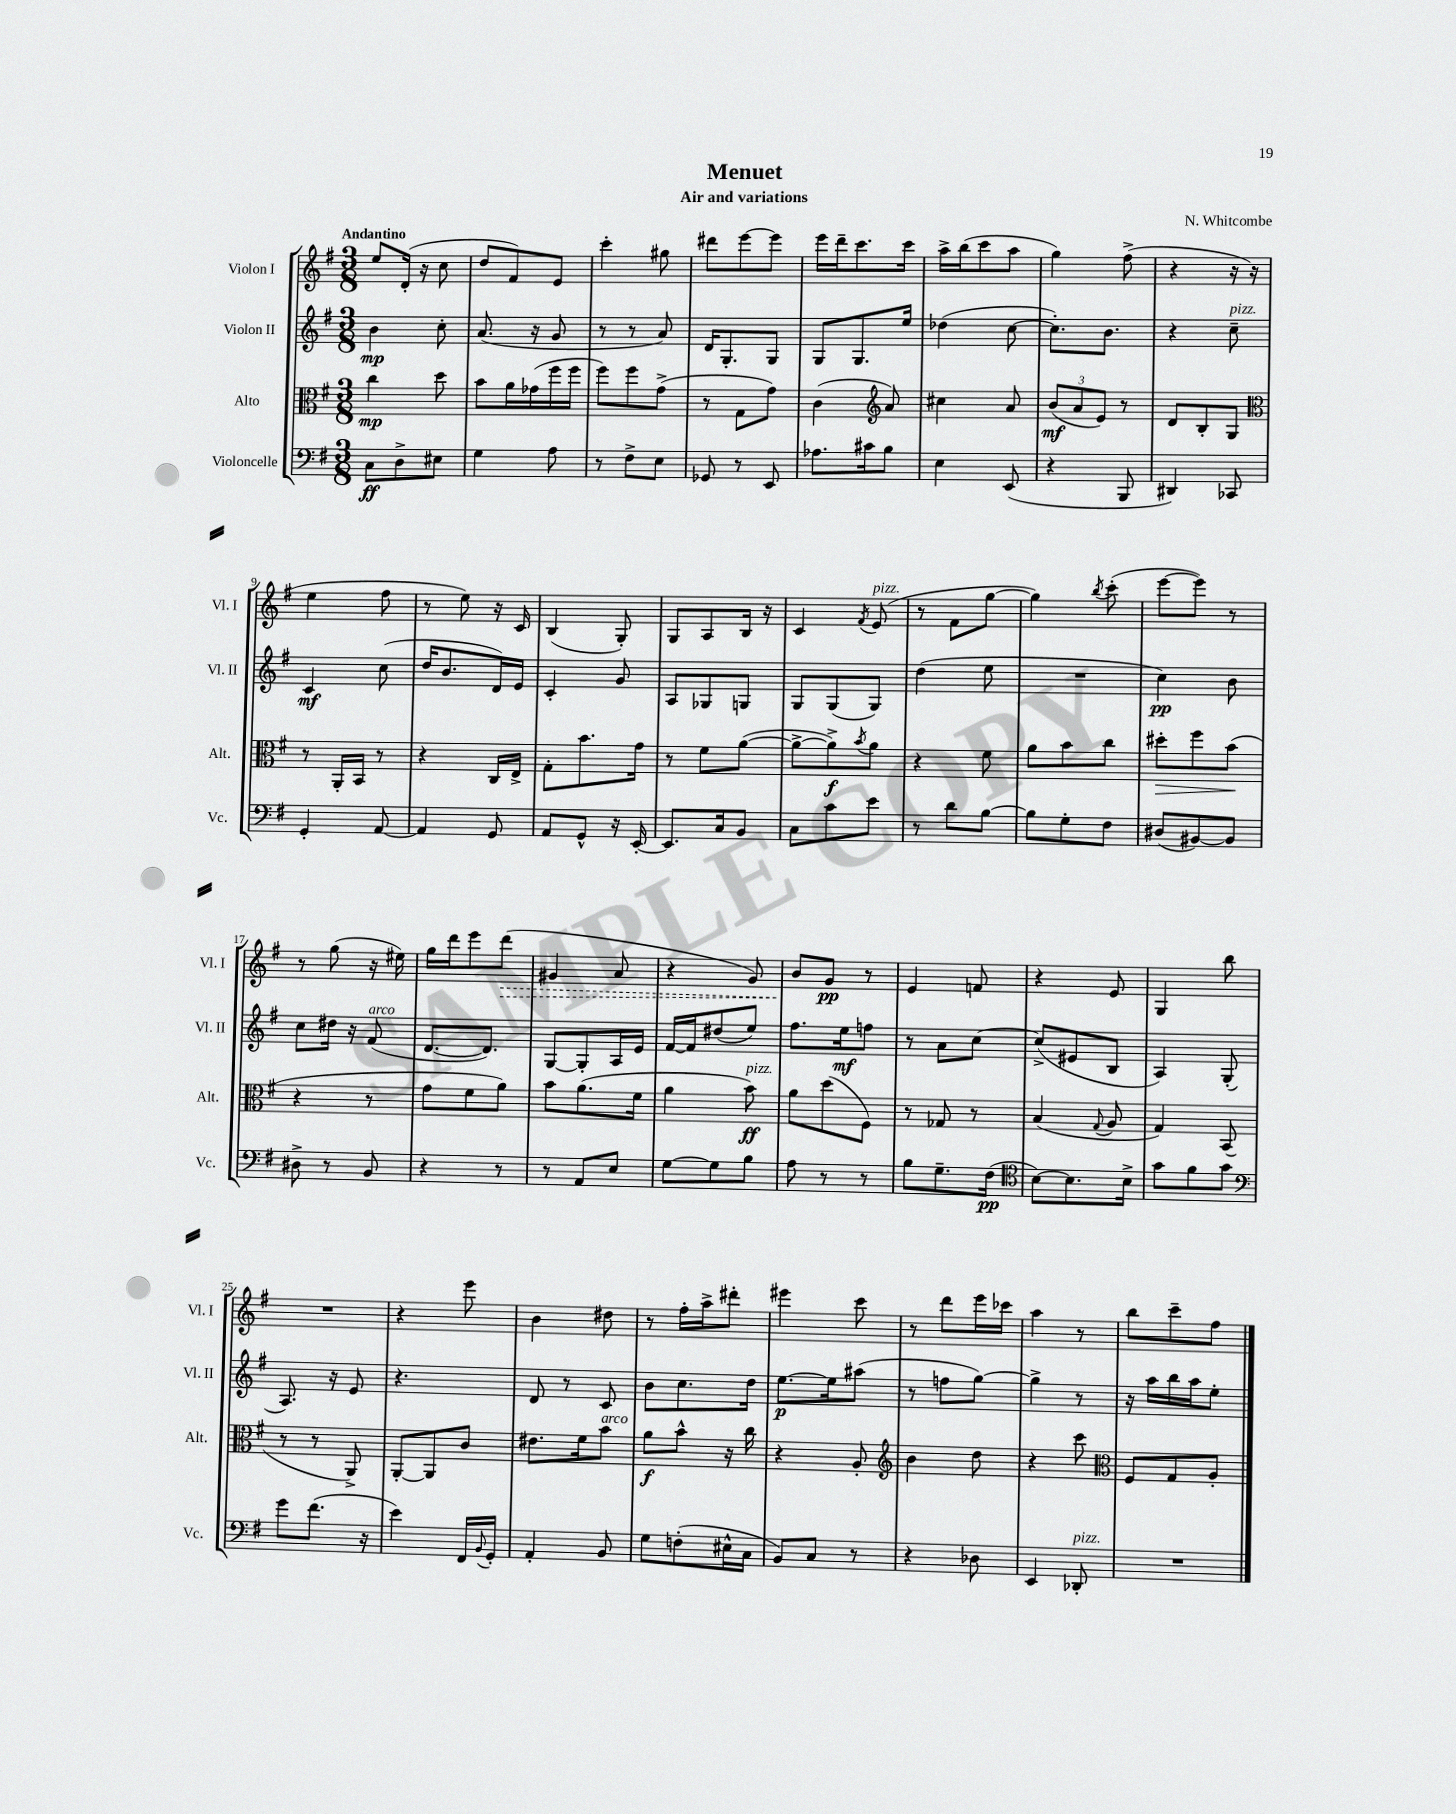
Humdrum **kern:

**kern	**dynam	**kern	**dynam	**kern	**dynam	**kern	**dynam
*part4	*part4	*part3	*part3	*part2	*part2	*part1	*part1
*staff4	*staff4	*staff3	*staff3	*staff2	*staff2	*staff1	*staff1
*I"Violoncelle	*	*I"Alto	*	*I"Violon II	*	*I"Violon I	*
*I'Vc.	*	*I'Alt.	*	*I'Vl. II	*	*I'Vl. I	*
*clefF4	*	*clefC3	*	*clefG2	*	*clefG2	*
*k[f#]	*	*k[f#]	*	*k[f#]	*	*k[f#]	*
*M3/8	*	*M3/8	*	*M3/8	*	*M3/8	*
=1	=1	=1	=1	=1	=1	=1	=1
!	!	!	!	!	!	!LO:TX:a:B:t=Andantino	!
8C\L	ff	4cc\	mp	4b\	mp	8ee/L	.
8D^\	.	.	.	.	.	(16d'/Jk	.
.	.	.	.	.	.	16r	.
8E#X\J	.	8dd\	.	8cc'\	.	8cc\	.
=2	=2	=2	=2	=2	=2	=2	=2
4G\	.	8b\L	.	(8.a/	.	8dd/L	.
.	.	16a\L	.	.	.	8f#/)	.
.	.	(16g-X\	.	16r	.	.	.
8A\	.	16ff#\	.	8g/	.	8e/J	.
.	.	16ff#\JJ	.	.	.	.	.
=3	=3	=3	=3	=3	=3	=3	=3
8r	.	8ff#\L)	.	8r	.	4ccc'\	.
8F#^\L	.	8ff#\	.	8r	.	.	.
8E\J	.	(8g^\J	.	8a/)	.	8gg#X\	.
=4	=4	=4	=4	=4	=4	=4	=4
8GG-X/	.	8r	.	16d/KL	.	8ddd#X\L	.
.	.	.	.	8.G'/	.	.	.
8r	.	8G\L	.	.	.	[8eee\	.
8EE/	.	8g\J)	.	8G/J	.	8eee\J]	.
=5	=5	=5	=5	=5	=5	=5	=5
8.A-X\L	.	(4c\	.	8G/L	.	16eee\LL	.
.	.	.	.	.	.	16ddd~\J	.
.	.	.	.	8.G/	.	8.ccc\	.
16c#X\k	.	.	.	.	.	.	.
*	*	*clefG2	*	*	*	*	*
8B\J	.	8a/)	.	.	.	.	.
.	.	.	.	16ee/Jk	.	16ccc\Jk	.
=6	=6	=6	=6	=6	=6	=6	=6
4E\	.	4cc#X\	.	(4dd-X\	.	16aa^\LL	.
.	.	.	.	.	.	(16bb\J	.
.	.	.	.	.	.	8ccc\	.
(8EE/	.	8a/	.	[8cc\	.	8aa\J	.
=7	=7	=7	=7	=7	=7	=7	=7
4r	.	(12b/L	mf	8.cc'\L])	.	4gg\)	.
.	.	12a/	.	.	.	.	.
.	.	12e/J)	.	.	.	.	.
.	.	.	.	8.b\J	.	.	.
8BBB/	.	8r	.	.	.	(8ff#^\	.
=8	=8	=8	=8	=8	=8	=8	=8
4DD#X/)	.	8d/L	.	4r	.	4r	.
.	.	8B'/	.	.	.	.	.
!	!	!	!	!LO:TX:a:i:t=pizz.	!	!	!
8CC-X/	.	8G/J	.	8cc~\	.	16r	.
.	.	.	.	.	.	16r	.
!!LO:LB:g=z
=9	=9	=9	=9	=9	=9	=9	=9
*	*	*clefC3	*	*	*	*	*
4GG'/	.	8r	.	4c/	mf	4ee\	.
.	.	16AA'/LL	.	.	.	.	.
.	.	16BB/JJ	.	.	.	.	.
[8AA/	.	8r	.	(8cc\	.	8ff#\	.
=10	=10	=10	=10	=10	=10	=10	=10
4AA/]	.	4r	.	16dd/KL	.	8r	.
.	.	.	.	8.b/	.	.	.
.	.	.	.	.	.	8ee\)	.
8GG/	.	16C/LL	.	16d/L)	.	16r	.
.	.	16E^/JJ	.	16e/JJ	.	16c/	.
=11	=11	=11	=11	=11	=11	=11	=11
8AA/L	.	8G'\L	.	4c'/	.	(4B/	.
8GG^^/J	.	8.b\	.	.	.	.	.
16r	.	.	.	8g/	.	8G'/)	.
[16EE'/	.	16g\Jk	.	.	.	.	.
=12	=12	=12	=12	=12	=12	=12	=12
8.EE/L]	.	8r	.	8A/L	.	8G/L	.
.	.	8f#\L	.	8G-X/	.	8A/	.
16C/k	.	.	.	.	.	.	.
8BB/J	.	([8a\J	.	8Gn/J	.	16B/Jk	.
.	.	.	.	.	.	16r	.
=13	=13	=13	=13	=13	=13	=13	=13
8C\L	.	8a^\L_	.	8G/L	.	4c/	.
8c\	.	8a^\])	f	(8G/	.	.	.
.	.	8qb/	.	.	.	8qf#/	.
!	!	!	!	!	!	!LO:TX:a:i:t=pizz.	!
8e\J	.	8a\J	.	8G/J)	.	(8e/	.
=14	=14	=14	=14	=14	=14	=14	=14
8r	.	4r	.	(4dd\	.	8r	.
8d\L	.	.	.	.	.	8f#\L	.
[8B\J	.	8f#\	.	8ee\	.	[8gg\J	.
=15	=15	=15	=15	=15	=15	=15	=15
8B\L]	.	8a\L	.	4.r	.	4gg\])	.
8G'\	.	8b\	.	.	.	.	.
.	.	.	.	.	.	8qbb/	.
8F#\J	.	8cc\J	.	.	.	(8ccc'\	.
=16	=16	=16	=16	=16	=16	=16	=16
!	!	!	!LO:HP:b	!	!	!	!
(8D#X/L	.	8dd#X'\L	>	4cc\)	pp	[8eee\L	.
[8BB#X/)	.	8ff#\	.	.	.	8eee\J])	.
8BB#/J]	.	(8b\J	.	8b\	.	8r	.
.	.	.	]	.	.	.	.
!!LO:LB:g=z
=17	=17	=17	=17	=17	=17	=17	=17
8D#X^\	.	4r	.	8cc\L	.	8r	.
8r	.	.	.	16dd#X\Jk	.	(8gg\	.
.	.	.	.	16r	.	.	.
!	!	!	!	!LO:TX:a:i:t=arco	!	!	!
8BB/	.	8r	.	(8f#/	.	16r	.
.	.	.	.	.	.	16ee#X\)	.
=18	=18	=18	=18	=18	=18	=18	=18
4r	.	8g\L	.	[8.d/L	.	16gg\LL	.
.	.	.	.	.	.	16ddd\J	.
.	.	8f#\	.	.	.	8eee\	.
.	.	.	.	8.d/J])	.	.	.
!	!	!	!	!	!	!	!LO:HP:b
8r	.	8a\J)	.	.	.	(8ddd\J	>
=19	=19	=19	=19	=19	=19	=19	=19
8r	.	8b\L	.	[8G/L	.	4g#X/	.
8AA/L	.	(8.a\	.	8G'/]	.	.	.
8E/J	.	.	.	16A/L	.	8a/	.
.	.	16f#\Jk	.	16e/JJ	.	.	.
=20	=20	=20	=20	=20	=20	=20	=20
[8G\L	.	4a\	.	[16f#/LL	.	4r	.
.	.	.	.	16f#/J]	.	.	.
8G\]	.	.	.	(8dd#X/	.	.	.
!	!	!LO:TX:a:i:t=pizz.	!	!	!	!	!
8B\J	.	8b\)	ff	8ee/J)	.	8g/)	.
=21	=21	=21	=21	=21	=21	=21	=21
8A\	.	8a\L	.	8.ff#\L	.	8b/L	.
8r	.	(8dd\	.	.	.	8g/J	] pp
.	.	.	.	16ee\k	mf	.	.
8r	.	8F#\J)	.	8ffn\J	.	8r	.
=22	=22	=22	=22	=22	=22	=22	=22
8B\L	.	8r	.	8r	.	4e/	.
8.G~\	.	8G-X/	.	8a\L	.	.	.
.	.	8r	.	[8cc\J	.	8fn/	.
(16F#\Jk	pp	.	.	.	.	.	.
=23	=23	=23	=23	=23	=23	=23	=23
*clefC4	*	*	*	*	*	*	*
[8B\L)	.	(4B/	.	(8cc^/L]	.	4r	.
8.B\]	.	.	.	8e#X/	.	.	.
.	.	8qqG/	.	.	.	.	.
.	.	8A/	.	8B/J	.	8e/	.
16B^\Jk	.	.	.	.	.	.	.
=24	=24	=24	=24	=24	=24	=24	=24
8g\L	.	4G/)	.	4A/)	.	4G/	.
8f#\	.	.	.	.	.	.	.
8g\J	.	(8BB/	.	(8G'/	.	8bb\	.
!!LO:LB:g=z
=25	=25	=25	=25	=25	=25	=25	=25
*clefF4	*	*	*	*	*	*	*
8g\L	.	8r	.	8.A/)	.	4.r	.
(8.f#\J	.	8r	.	.	.	.	.
.	.	.	.	16r	.	.	.
.	.	8AA^/)	.	8e/	.	.	.
16r	.	.	.	.	.	.	.
=26	=26	=26	=26	=26	=26	=26	=26
4e\)	.	[8AA'/L	.	4.r	.	4r	.
.	.	8AA/]	.	.	.	.	.
16FF#/LL	.	8c/J	.	.	.	8eee\	.
8qqBB/	.	.	.	.	.	.	.
16GG'/JJ	.	.	.	.	.	.	.
=27	=27	=27	=27	=27	=27	=27	=27
4AA'/	.	8.e#X\L	.	8d/	.	4b\	.
.	.	.	.	8r	.	.	.
.	.	16f#\k	.	.	.	.	.
!	!	!LO:TX:a:i:t=arco	!	!	!	!	!
8BB/	.	8b\J	.	8c/	.	8dd#X\	.
=28	=28	=28	=28	=28	=28	=28	=28
8G\L	.	8a\L	f	8b\L	.	8r	.
(8Fn'\	.	8b^^\J	.	8.cc\	.	16ff#'\LL	.
.	.	.	.	.	.	16aa^\J	.
16E#X^^\L	.	16r	.	.	.	8ddd#X'\J	.
16C\JJ	.	16cc\	.	16dd\Jk	.	.	.
=29	=29	=29	=29	=29	=29	=29	=29
8BB/L)	.	4r	.	[8.ee\L	p	4eee#X\	.
8C/J	.	.	.	.	.	.	.
.	.	.	.	16ee\k]	.	.	.
8r	.	8A'/	.	(8aa#X\J	.	8ccc\	.
=30	=30	=30	=30	=30	=30	=30	=30
*	*	*clefG2	*	*	*	*	*
4r	.	4b\	.	8r	.	8r	.
.	.	.	.	8ffn\L	.	8ddd\L	.
8D-X\	.	8dd\	.	[8gg\J)	.	16eee\L	.
.	.	.	.	.	.	16ccc-X\JJ	.
=31	=31	=31	=31	=31	=31	=31	=31
4EE/	.	4r	.	4gg^\]	.	4aa\	.
!LO:TX:a:i:t=pizz.	!	!	!	!	!	!	!
8DD-X'/	.	8ccc\	.	8r	.	8r	.
=32	=32	=32	=32	=32	=32	=32	=32
*	*	*clefC3	*	*	*	*	*
4.r	.	8F#/L	.	16r	.	8bb\L	.
.	.	.	.	16aa\LL	.	.	.
.	.	8G/	.	16bb\	.	8ccc~\	.
.	.	.	.	16aa\J	.	.	.
.	.	8A'/J	.	8ee'\J	.	8ff#\J	.
==	==	==	==	==	==	==	==
*-	*-	*-	*-	*-	*-	*-	*-
